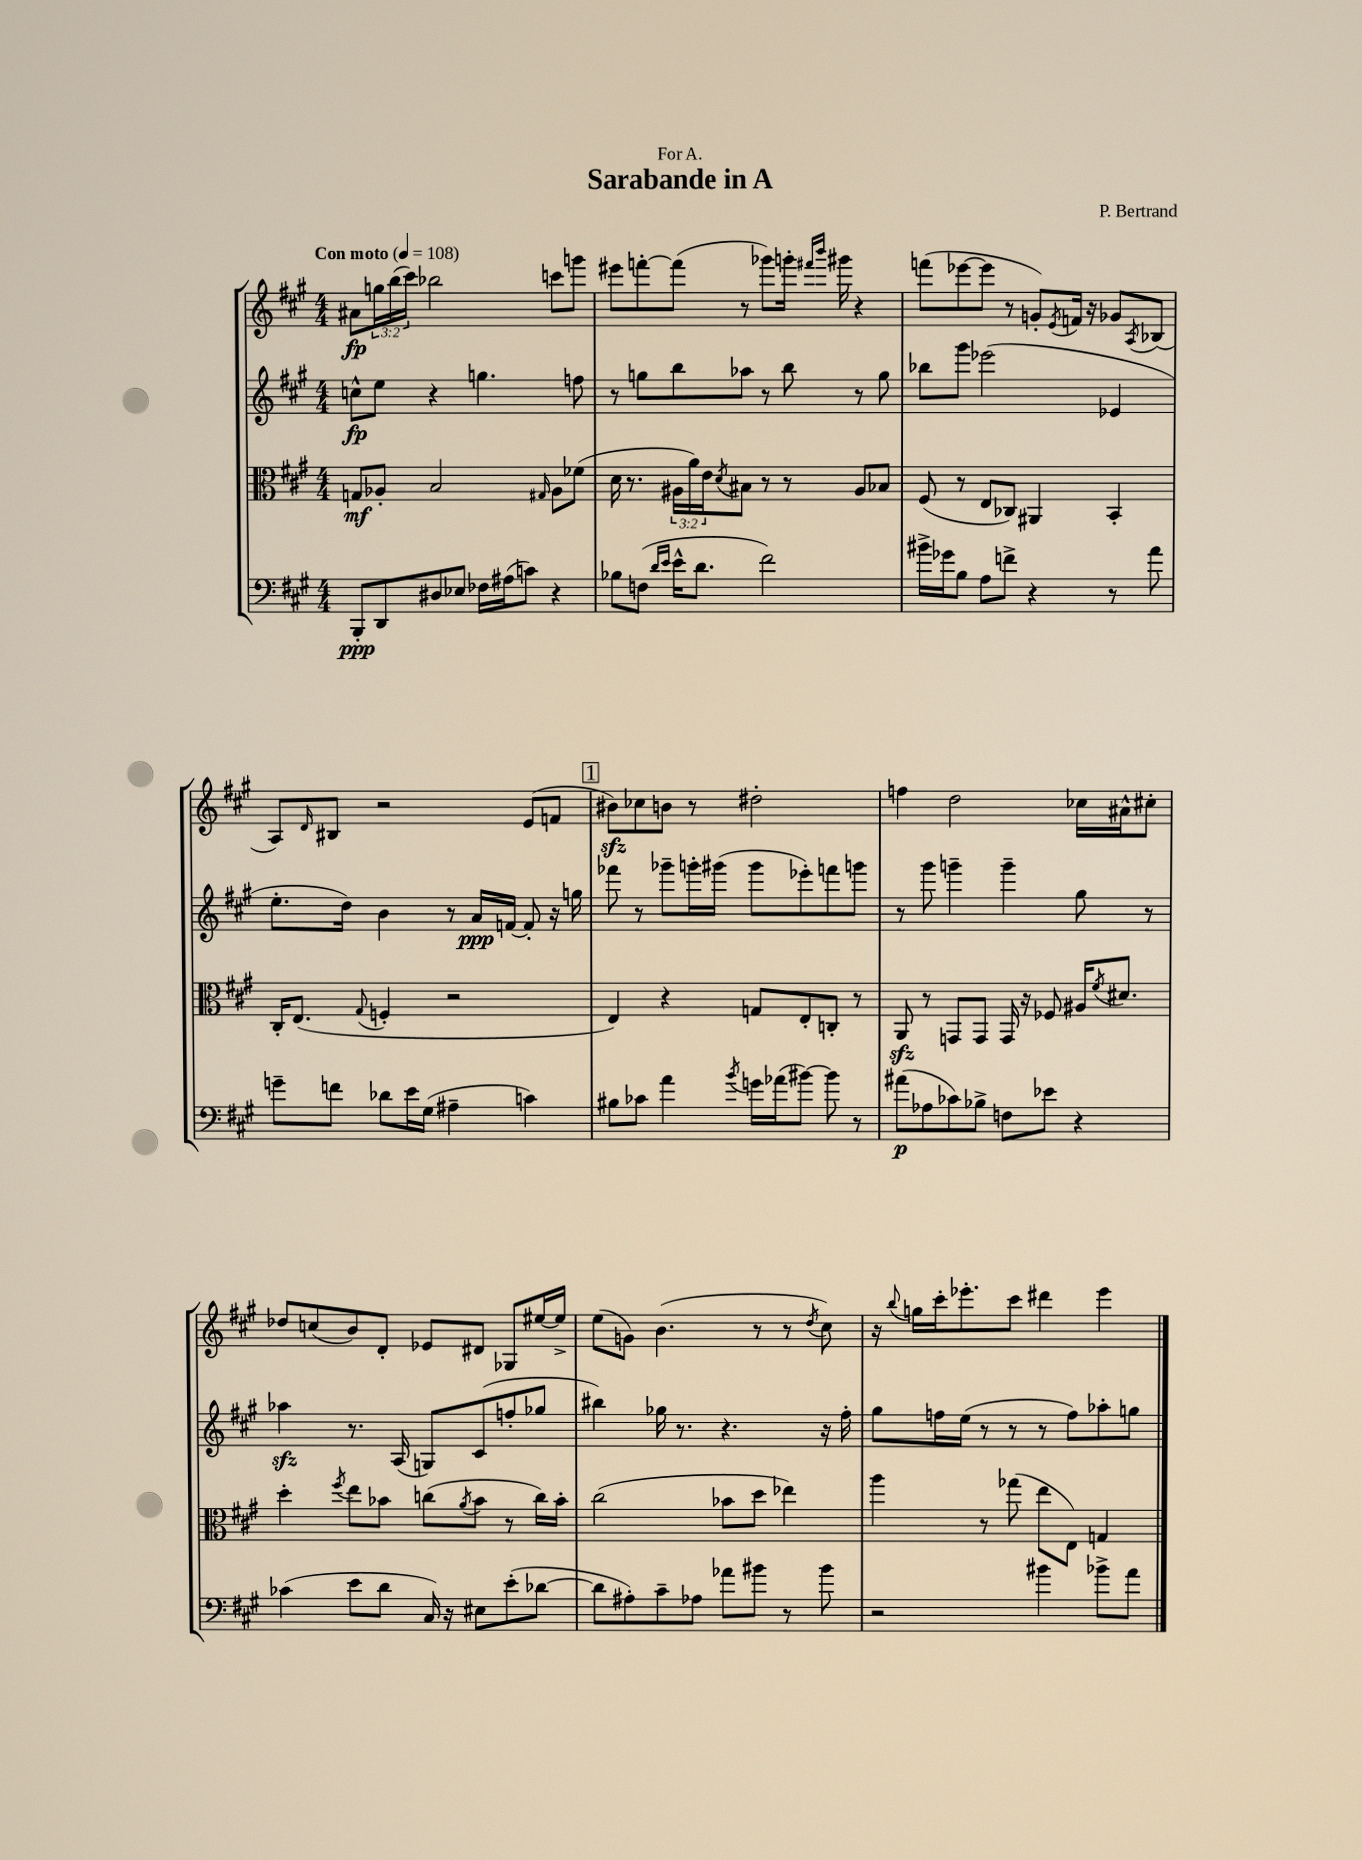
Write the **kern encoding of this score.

**kern	**kern	**kern	**kern
*staff4	*staff3	*staff2	*staff1
*clefF4	*clefC3	*clefG2	*clefG2
*k[f#c#g#]	*k[f#c#g#]	*k[f#c#g#]	*k[f#c#g#]
*M4/4	*M4/4	*M4/4	*M4/4
*MM108	*MM108	*MM108	*MM108
8BBB'	8G	8cc^^	8a#
8DD	8A-'	8ee	24gg
.	.	.	(24bb
.	.	.	24ccc#)
8D#	2B	4r	2bb-
8E-	.	.	.
16F-	.	4.gg	.
(16A#	.	.	.
8c)	.	.	.
.	16qqG#	.	.
4r	8A-	.	8ccc
.	(8f-	8ff	8ggg
=	=	=	=
8B-	16d	8r	8eee#
.	8.r	.	.
(8F	.	8gg	[8fff'
16qqd	.	.	.
16qqe	.	.	.
16e^^	24A#	8bb	(8fff]
.	24a)	.	.
8.d	.	.	.
.	24e	.	.
.	8qd	.	.
.	8B#	8aa-	8r
2f#)	8r	8r	8ggg-)
.	8r	8bb	16ggg'
.	.	.	16qqfff#
.	.	.	16qqbbb
.	.	.	16ggg#
.	8A#	8r	4r
.	8B-	8gg	.
=	=	=	=
16b#^	(8F#	8bb-	(8fff
16g-	.	.	.
8B	8r	8ggg#	[8eee-
8A	8E	(2eee-	8eee-]
8f^	8C-)	.	8r
4r	4AA#	.	8g')
.	.	.	8qe
.	.	.	16f
.	.	.	16r
8r	4BB'	4e-	8g-
.	.	.	8qA
8a	.	.	(8B-
=	=	=	=
8g~	16C#'	8.ee'	8A)
.	(8.E	.	.
.	.	.	16qqd
8f	.	.	8B#
.	.	16dd)	.
.	8qqG#	.	.
8d-	4F'	4b	2r
16e	.	.	.
(16G#	.	.	.
4A#~	2r	8r	.
.	.	16a	.
.	.	[16f	.
4c)	.	8f']	(8e
.	.	16r	8f
.	.	16gg	.
=	=	=	=
8B#	4E)	8fff-	8b#)
8c-	.	8r	8cc-
4a	4r	8ggg-~	8b
.	.	16ggg'	8r
.	.	(16ggg#	.
8qb	.	.	.
16g	8G	8ggg#	2dd#'
(16a-	.	.	.
[8b#)	8E'	8eee-')	.
8b#]	8C'	8fff	.
8r	8r	8ggg	.
=	=	=	=
(8a#	8AA	8r	4ff
8A-	8r	8ggg#	.
8c-)	8GG	4ggg~	2dd
8B-^	8GG	.	.
8F	16GG	4ggg~	.
.	16r	.	.
8e-	8F-	.	.
4r	16A#	8gg#	16cc-
.	8qf#	.	.
.	8.d#	.	16a#^^
.	.	8r	8cc#'
=	=	=	=
(4c-	4dd'	4aa-	8dd-
.	.	.	(8cc
.	8qff#	.	.
8e	8ee	8.r	8b)
8d	8b-	.	8d'
.	.	(16A	.
16C#)	(8cc	8G)	8e-
16r	.	.	.
.	8qa	.	.
8E#	8b-	(8c#	8d#
(8e'	8r	8ff'	8G-
[8d-	16cc)	8gg-	[16ee#
.	16b-'	.	16ee#^]
=	=	=	=
8d-]	(2cc#	4bb#)	(8ee
8A#')	.	.	8g)
8c#~	.	16gg-	(4.b
.	.	8.r	.
8A-	.	.	.
8a-	8b-	4.r	.
8b#	8dd	.	8r
8r	4ee-)	.	8r
.	.	.	8qdd
8b#	.	16r	8cc#)
.	.	16ff#'	.
=	=	=	=
2r	4aa	8gg#	16r
.	.	.	8qqbb
.	.	.	16gg
.	.	16ff	16ccc#'
.	.	(16ee	8.eee-'
.	8r	8r	.
.	(8gg-	8r	8ccc#
4b#	8ee	8r	4ddd#
.	8E)	8ff)	.
8b-^	4G	8aa-'	4eee-
8a	.	8gg	.
==	==	==	==
*-	*-	*-	*-
